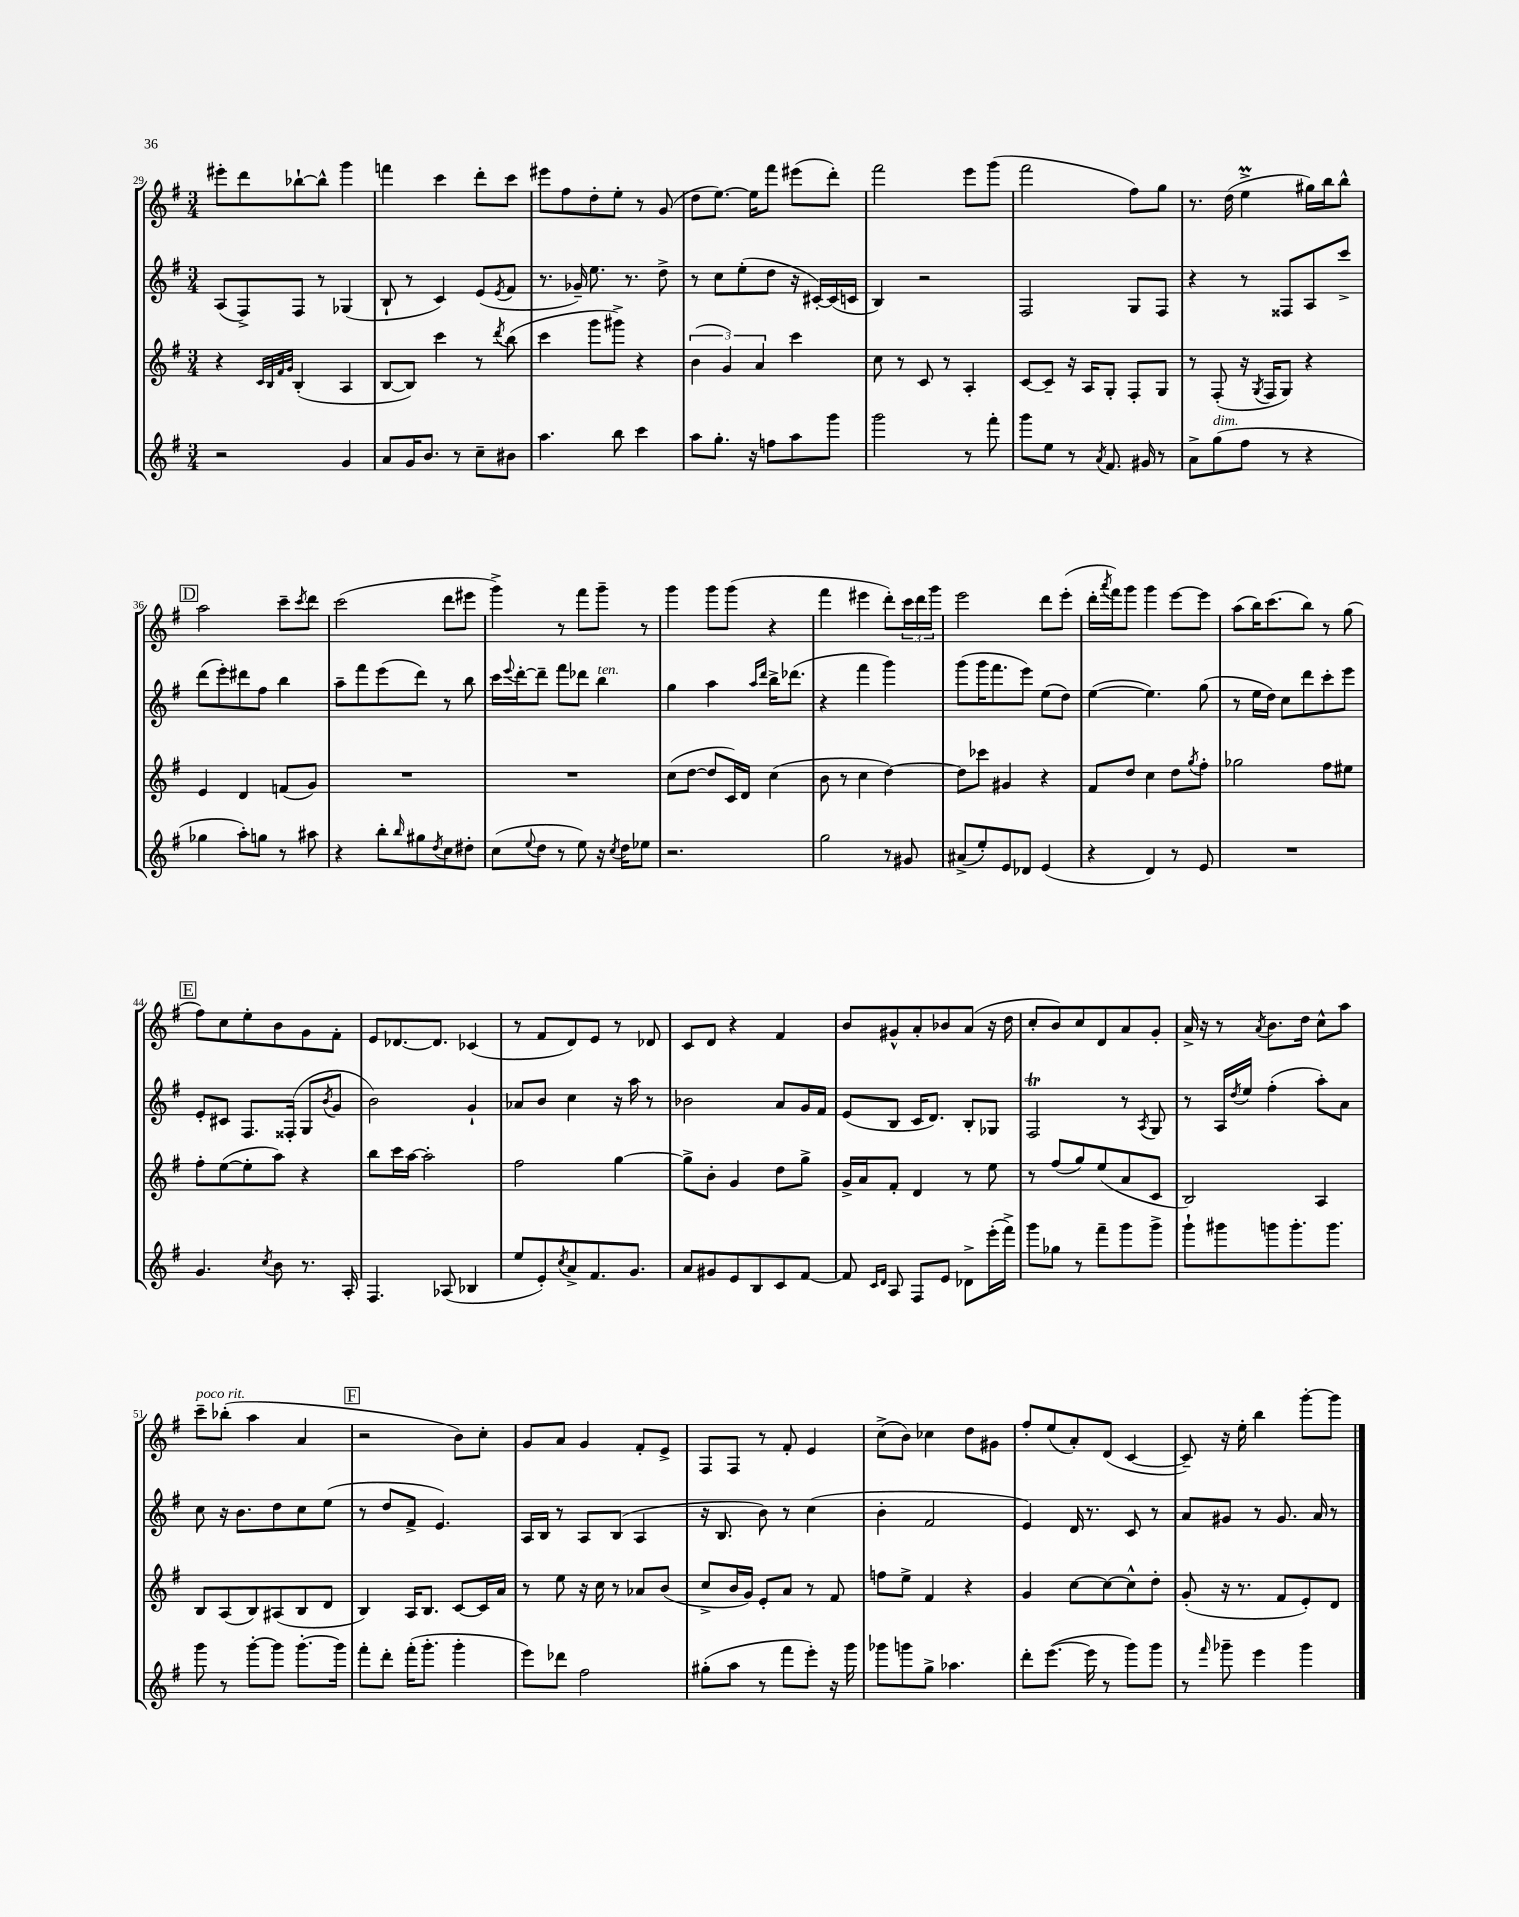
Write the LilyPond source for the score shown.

<<
\new StaffGroup <<
\new Staff = "s0" {
    \clef treble \key g \major \numericTimeSignature \time 3/4
    eis'''8-. d'''8 bes''8~-! bes''8-^ g'''4 |
    f'''4 c'''4 d'''8-. c'''8 |
    eis'''8 fis''8 d''8-. e''8-. r8 g'8( |
    d''8 e''8.~) e''16 fis'''8 eis'''8( d'''8-.) |
    fis'''2 e'''8 g'''8( |
    fis'''2 fis''8) g''8 |
    r8. d''16( e''4->\prall gis''16) b''16 b''8-^ |
    \mark \markup { \box "D" } a''2 c'''8-- \acciaccatura { c'''8 } d'''8 |
    c'''2( d'''8 eis'''8 |
    g'''4->) r8 fis'''8 g'''8-- r8 |
    g'''4 g'''8 g'''8( r4 |
    fis'''4 eis'''4 d'''8-.) \tuplet 3/2 { c'''16 d'''16 g'''16 } |
    e'''2 d'''8 e'''8-.( |
    d'''16-. \acciaccatura { a'''8 } fis'''16) g'''8 g'''4 e'''8~ e'''8 |
    a''8( b''16) c'''8.( b''8) r8 g''8( |
    \mark \markup { \box "E" } fis''8) c''8 e''8-. b'8 g'8 fis'8-. |
    e'8 des'8.~ des'8. ces'4( |
    r8 fis'8 d'8) e'8 r8 des'8 |
    c'8 d'8 r4 fis'4 |
    b'8 gis'8-^ a'8-. bes'8 a'8( r16 d''16 |
    c''8-. b'8) c''8 d'8 a'8 g'8-. |
    a'16-> r16 r8 \acciaccatura { a'8 } b'8. d''16 c''8-^ a''8 |
    c'''8--^\markup { \italic "poco rit." } bes''8-.( a''4 a'4 |
    \mark \markup { \box "F" } r2 b'8) c''8-. |
    g'8 a'8 g'4 fis'8-. e'8-> |
    fis8 fis8 r8 fis'8-. e'4 |
    c''8->( b'8) ces''4 d''8 gis'8 |
    fis''8-. e''8( a'8-.) d'8( c'4~ |
    c'8--) r16 e''16-. b''4 g'''8~-. g'''8 \bar "|." |
}
\new Staff = "s1" {
    \clef treble \key g \major \numericTimeSignature \time 3/4
    a8( fis8->) fis8 r8 ges4( |
    b8-! r8 c'4) e'8( \acciaccatura { e'8 } fis'8 |
    r8. ges'16--) e''8. r8. d''8-> |
    r8 c''8 e''8-.( d''8 r16 cis'16~-.) cis'16( c'16 |
    b4) r2 |
    fis2 g8 fis8 |
    r4 r8 fisis8 a8 c'''8-> |
    \mark \markup { \box "D" } d'''8( e'''8-.) dis'''8 fis''8 b''4 |
    a''8-- fis'''8 e'''8( d'''8) r8 b''8 |
    c'''16 \appoggiatura { e'''8 } d'''16~-. d'''8-- fis'''8 des'''8 b''4^\markup { \italic "ten." } |
    g''4 a''4 \grace { a''16 d'''16 } b''16-> des'''8.( |
    r4 fis'''4 g'''4) |
    g'''8( g'''16 fis'''8. e'''8) e''8( d''8) |
    e''4~( e''4.) g''8( |
    r8 e''16 d''16) c''8 d'''8 c'''8-. e'''8 |
    \mark \markup { \box "E" } e'8-. cis'8 fis8. fisis16-.( g8 \acciaccatura { b'8 } g'8 |
    b'2) g'4-! |
    aes'8 b'8 c''4 r16 a''16 r8 |
    bes'2 a'8 g'16 fis'16 |
    e'8( b8 c'16 d'8.) b8-. ges8 |
    fis2\trill r8 \acciaccatura { a8 } g8 |
    r8 a16 \acciaccatura { d''8 } e''16 fis''4-.( a''8-.) a'8 |
    c''8 r16 b'8. d''8 c''8 e''8( |
    \mark \markup { \box "F" } r8 d''8 fis'8-> e'4.) |
    a16 b16 r8 a8 b8( a4 |
    r16 b8. b'8) r8 c''4( |
    b'4-. fis'2 |
    e'4) d'16 r8. c'8 r8 |
    a'8 gis'8 r8 gis'8. a'16 r8 \bar "|." |
}
\new Staff = "s2" {
    \clef treble \key g \major \numericTimeSignature \time 3/4
    r4 \grace { c'32 b32 fis'32 g'32 } b4-.( a4 |
    b8~ b8) c'''4 r8 \acciaccatura { d'''8 } b''8( |
    c'''4 g'''8 gis'''8->) r4 |
    \tuplet 3/2 { b'4( g'4) a'4 } c'''4 |
    c''8 r8 c'8 r8 a4-. |
    c'8~ c'8-- r16 a16 g8-. fis8-. g8 |
    r8 fis8-.( r16 \acciaccatura { g8 } fis16 g8) r4 |
    \mark \markup { \box "D" } e'4 d'4 f'8( g'8) |
    R2. |
    R2. |
    c''8( d''8~ d''8 c'16) d'16 c''4( |
    b'8 r8 c''4 d''4~) |
    d''8 ces'''8 gis'4 r4 |
    fis'8 d''8 c''4 d''8 \acciaccatura { g''8 } fis''8-. |
    ges''2 fis''8 eis''8 |
    \mark \markup { \box "E" } fis''8-. e''8~( e''8-. a''8) r4 |
    b''8 c'''16 a''16~ a''2-. |
    fis''2 g''4~ |
    g''8-> b'8-. g'4 d''8 g''8-> |
    g'16-> a'16 fis'8-. d'4 r8 e''8 |
    r8 fis''8( g''8) e''8( a'8 c'8 |
    b2) a4 |
    b8 a8( b8) ais8( b8 d'8 |
    \mark \markup { \box "F" } b4) a16 b8. c'8~ c'16 a'16 |
    r8 e''8 r16 c''16 r8 aes'8 b'8( |
    c''8-> b'16 g'16) e'8-. a'8 r8 fis'8 |
    f''8 e''8-> fis'4 r4 |
    g'4 c''8~ c''8~ c''8-^ d''8-. |
    g'8-.( r16 r8. fis'8 e'8-.) d'8 \bar "|." |
}
\new Staff = "s3" {
    \clef treble \key g \major \numericTimeSignature \time 3/4
    r2 g'4 |
    a'8 g'16 b'8. r8 c''8-- bis'8 |
    a''4. b''8 c'''4 |
    a''8 g''8.-. r16 f''8 a''8 g'''8 |
    g'''2 r8 fis'''8-. |
    g'''8 e''8 r8 \acciaccatura { a'8 } fis'8. gis'16 r8 |
    a'8-> g''8^\markup { \italic "dim." }( fis''8 r8 r4 |
    \mark \markup { \box "D" } ges''4 a''8-.) g''8 r8 ais''8 |
    r4 b''8-. \grace { b''16 } gis''8 \acciaccatura { d''8 } c''8 dis''8-. |
    c''8( \appoggiatura { e''8 } d''8 r8 e''8) r16 \acciaccatura { c''8 } d''16 ees''8 |
    r2. |
    g''2 r8 gis'8 |
    ais'8->( e''8-.) e'8 des'8 e'4( |
    r4 d'4) r8 e'8 |
    R2. |
    \mark \markup { \box "E" } g'4. \acciaccatura { c''8 } b'8 r8. a16-. |
    fis4. aes8( bes4 |
    e''8 e'8-.) \acciaccatura { c''8 } a'8-> fis'8. g'8. |
    a'8 gis'8 e'8 b8 c'8 fis'8~ |
    fis'8 \grace { c'16 d'16 } a8 fis8 e'8 des'8-> e'''16-.( fis'''16->) |
    g'''8 ges''8 r8 fis'''8-- g'''8 g'''8-> |
    g'''8-! gis'''8 g'''8 g'''8.-. g'''8. |
    g'''8 r8 g'''8~-. g'''8 g'''8.~-. g'''16 |
    \mark \markup { \box "F" } fis'''8-. d'''8-. fis'''16-.( g'''8.-. g'''4-. |
    e'''8) des'''8 fis''2 |
    gis''8-.( a''8 r8 fis'''8 e'''8-.) r16 g'''16 |
    ges'''8 g'''8 g''8-> aes''4. |
    d'''8-. e'''8.~( e'''16 r8 g'''8) g'''8 |
    r8 \grace { fis'''16 } ges'''8-- e'''4 ges'''4 \bar "|." |
}
>>
>>
\layout { \context { \Score currentBarNumber = #29 } }
